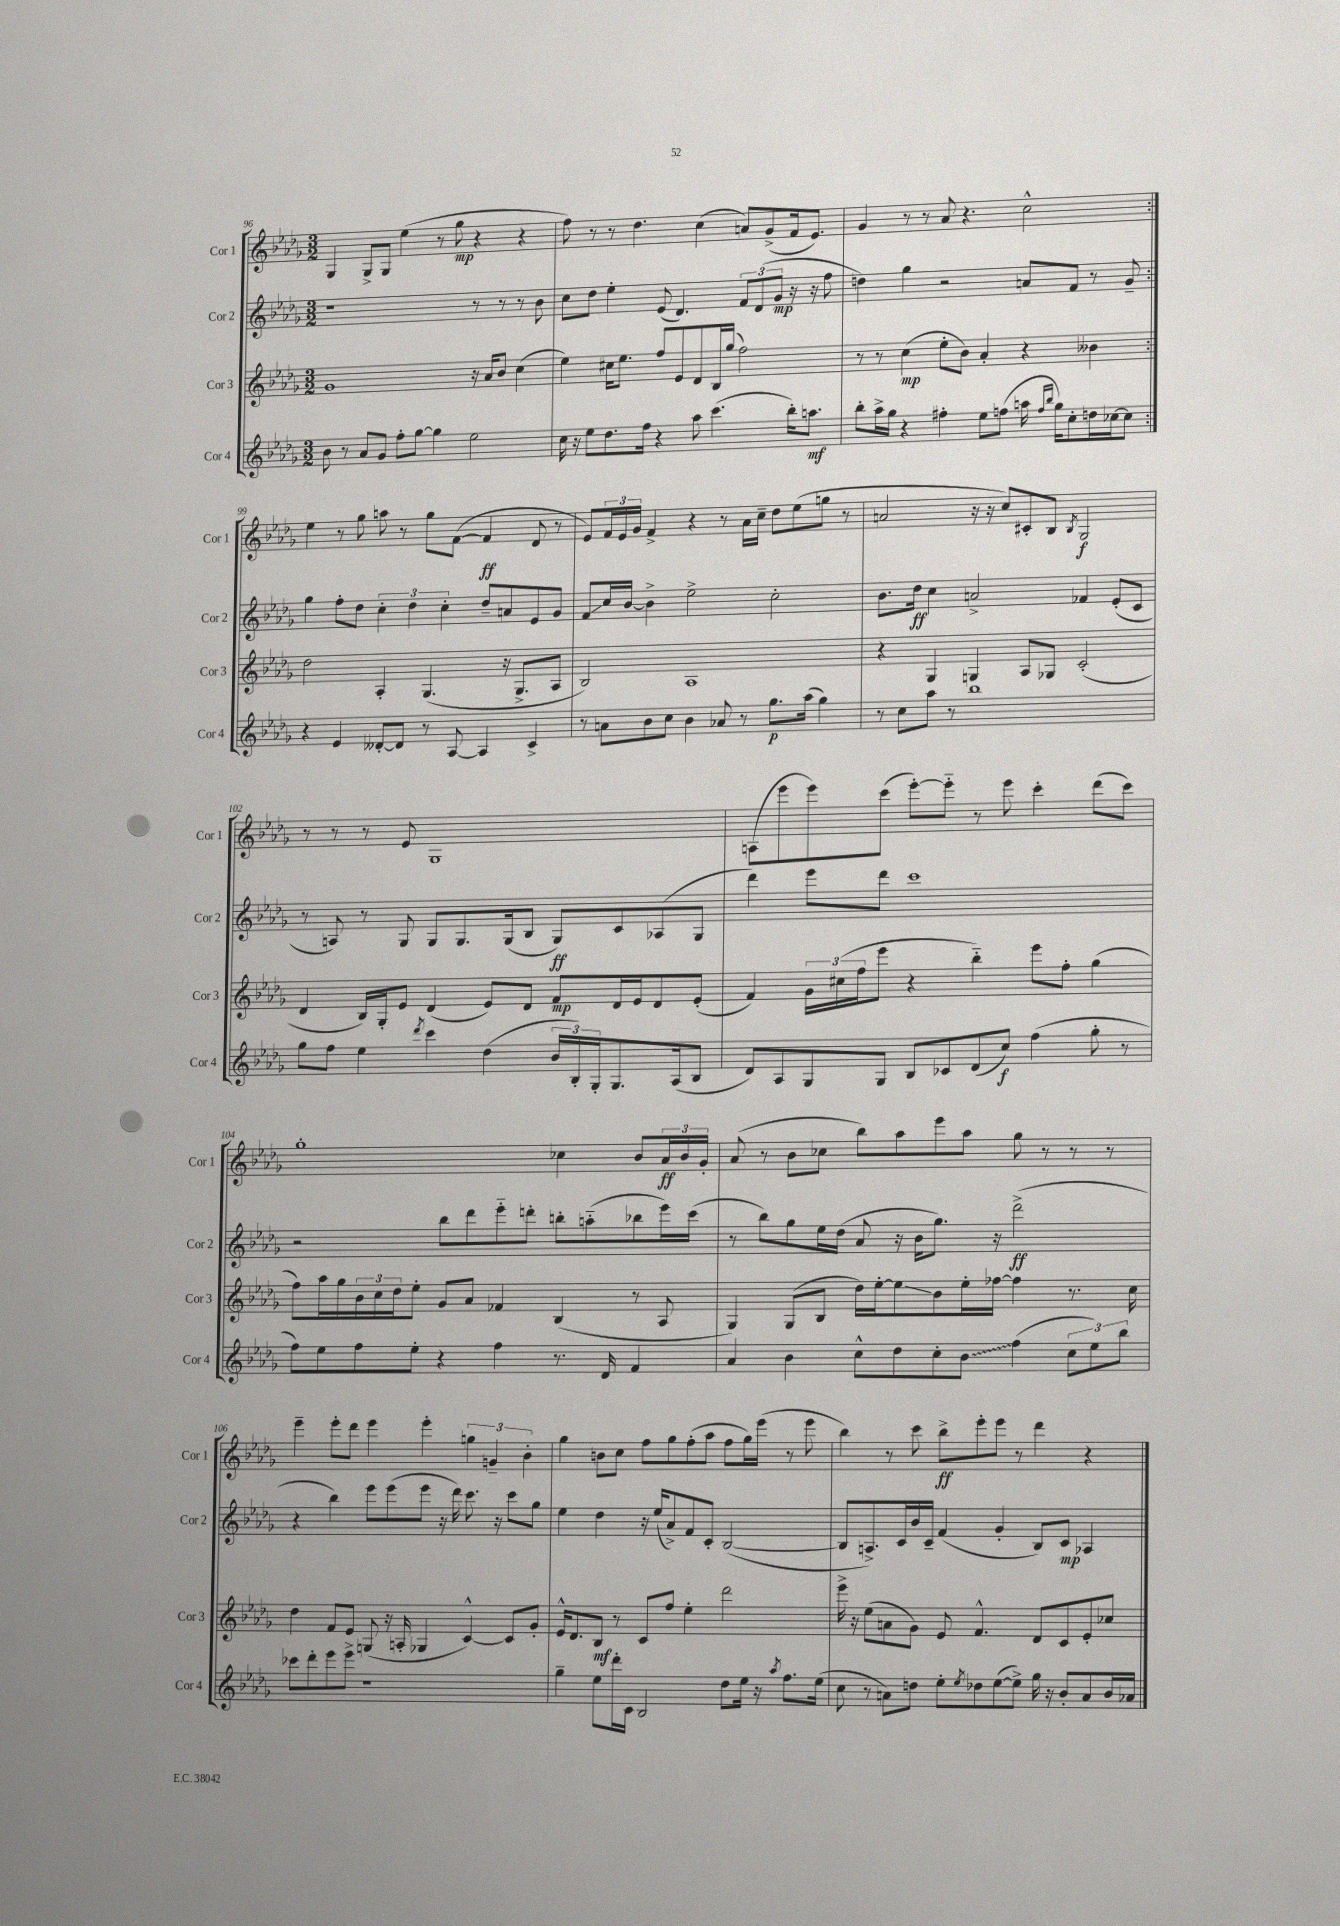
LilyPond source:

<<
\new StaffGroup <<
\new Staff = "s0" \with { instrumentName = "Cor 1" shortInstrumentName = "Cor 1" } {
    \clef treble \key des \major \numericTimeSignature \time 3/2
    \repeat volta 2 { ges4 ges8-> ges8 ees''4( r8 ges''8\mp r4 r4 |
    f''8) r8 r8 des''4. c''4( a'8) ges'8->( f'16 ees'8.) |
    ges'4 r8 r8 aes'8 r4. c''2-^ | }
    ees''4 r8 ges''8 a''8 r8 ges''8 f'8~( f'4\ff des'8 r8 |
    ees'8) \tuplet 3/2 { f'16 ees'16 ges'16 } f'4-> r4 r8 aes'16 c''16-- des''8 ees''8( g''8 r8 |
    a'2 r16 r16 c''8) cis'8-. bes8 \acciaccatura { bes8 } ges2\f |
    r8 r8 r8 ees'8 ges1 |
    a8( ees'''8 ees'''8) c'''8( ees'''8~-.) ees'''8-_ r8 ees'''8 c'''4-. des'''8( c'''8) |
    ges''1-. ces''4 bes'8 \tuplet 3/2 { aes'16\ff bes'16 ges'16-. } |
    aes'8( r8 bes'8 ces''8 bes''8) aes''8 ees'''8 aes''8 ges''8 r8 r8 r8 |
    ees'''4-- ees'''8-. des'''8 ees'''4 ees'''4-. \tuplet 3/2 { g''4 g'4-- bes'4-. } |
    ges''4 b'8 c''8 f''8 ges''8 f''8-.( aes''8 f''8 ges''16) ees'''16( r8 ees'''8 |
    bes''4) r8 c'''8 bes''8->\ff ees'''8-. ees'''8 r8 des'''4 r4 \bar "|." |
}
\new Staff = "s1" \with { instrumentName = "Cor 2" shortInstrumentName = "Cor 2" } {
    \clef treble \key des \major \numericTimeSignature \time 3/2
    \repeat volta 2 { r1 r8 r8 r8 bes'8 |
    c''8 des''8 ees''4-. ees'8( des'4.) \tuplet 3/2 { f'8 des'8( ges'8\mp } r16 r16 f''8 |
    d''4) ges''4 r2 a'8 f'8 r8 ges'8-- | }
    ges''4 f''8-. des''8 \tuplet 3/2 { c''4-. des''4 c''4-. } des''8-- a'8 ees'8 ges'8 |
    f'8\glissando c''16 bes'16~ bes'4-> ees''2-> c''2-. |
    bes'8. des''16\ff c''4 a'2-> fes'4 ees'8-.( c'8 |
    r8 a8) r8 ges8 ges8 ges8. ges16( bes8 ges8\ff) c'8 aes8( ges8 |
    des'''4) ees'''8 des'''8 c'''1 |
    r2 bes''8 des'''8 ees'''8-_ d'''8-. b''8-. a''8-_( bes''8 ees'''16) c'''16( |
    r8 bes''8) ges''8 ees''16 des''16( aes'8 r16 bes'16 ges''8.) r16 des'''2->\ff( |
    r4 bes''4) ees'''8 ees'''8( ees'''8 r16 des'''16) c'''8. r16 c'''8 ges''8 |
    ees''4 des''4 r16 ees''16( aes'8->) f'8 c'8-. bes2~( |
    bes8 a8.->) c'16 bes'16 c'16-- f'4( ges'4-. bes8) c'8\mp aes4 \bar "|." |
}
\new Staff = "s2" \with { instrumentName = "Cor 3" shortInstrumentName = "Cor 3" } {
    \clef treble \key des \major \numericTimeSignature \time 3/2
    \repeat volta 2 { ges'1 r16 aes'16 bes'8 c''4( |
    ees''4) cis''16 ees''8. f''8 ees'8 des'8 bes16 ges''16( f''2) |
    r8 r8 c''4\mp( ees''8-. bes'8) aes'4-. r4 beses'4 | }
    des''2 aes4-. ges4.( r16 ges8.-> aes8 |
    bes2) aes1 |
    r4 ges4 g4 aes8 ges8 c'2-.( |
    des'4 bes16) ges16-. ees'8 des'4( ees'8) des'8 f'8\mp des'16 ees'16 des'8 ees'8-.( |
    f'4) \tuplet 3/2 { ges'16 cis''16( f''16 } ees'''8 r4 bes''4-_) ees'''8 f''8-. ges''4( |
    f''8) aes''16 ges''16 \tuplet 3/2 { bes'16 c''16 des''16 } ees''8-. ges'8 aes'8 fes'4 bes4( r8 aes8 |
    ges4) ges8( bes8 des''16) ees''16~-. ees''8\glissando bes'8 ees''16-. fes''16~ fes''4 r8. c''16 |
    des''4 f'8 ees'8 g8( r16 a16-. ges4 c'4~-^) c'8 ges'8-. |
    ees'16-^ des'8. bes8\mf r8 c'8 f''8 ees''4-. des'''2 |
    ees'''16-> r16 ees''8( a'8 ges'8) ees'8 f'4.-^ des'8 c'8 ees'8-. ces''8 \bar "|." |
}
\new Staff = "s3" \with { instrumentName = "Cor 4" shortInstrumentName = "Cor 4" } {
    \clef treble \key des \major \numericTimeSignature \time 3/2
    \repeat volta 2 { bes'8 r8 aes'8 ges'8 f''8-. ges''8~ ges''4 ees''2 |
    c''16 r16 ees''8 des''8. f''16 r4 aes''8 c'''4.( bes''16-.) a''8.\mf |
    bes''8-. aes''16-> ges''16 r4 fis''4-. ees''8 f''8( a''16 \grace { f''16 bes''16 } ges''16) c''8-. d''16 ces''16~ ces''8 | }
    r4 ees'4 deses'8~-. deses'8 r8 aes8~ aes4 c'4-> |
    r8 a'8 bes'8 c''8 bes'4 aes'8 r8 ges''8.\p aes''16( ges''4) |
    r8 c''8 aes''8 r8 bes''1 |
    ges''8 f''8 ees''4 \acciaccatura { des'''8 } c'''4 des''4( \tuplet 3/2 { bes'16 bes16-.) ges16-. } ges8. aes16( bes8 |
    des'8) aes8 ges8 ges8 bes8 ces'8 des'8( c''8\f) f''4( ges''8-. r8 |
    f''8) ees''8 f''8 ees''8-. r4 f''4 r8. des'16 f'4 |
    aes'4 bes'4 c''8-^ des''8 c''8-. \once \override Glissando.style = #'zigzag bes'8\glissando f''4( \tuplet 3/2 { c''8 ees''8) bes''8 } |
    ces'''8 des'''8-. ees'''8 ees'''8-> r1 |
    ges''4-- ees''8 des'''16-. c'16 bes2 des''8 ees''16 r16 \acciaccatura { aes''8 } f''8. ees''16( |
    c''8 r8 a'8) d''8 ees''8-. \acciaccatura { ees''8 } des''8 ees''8~( ees''8->) ges''16 r16 bes'8-. a'8 bes'16 aes'16 \bar "|." |
}
>>
>>
\layout { \context { \Score currentBarNumber = #96 } }
